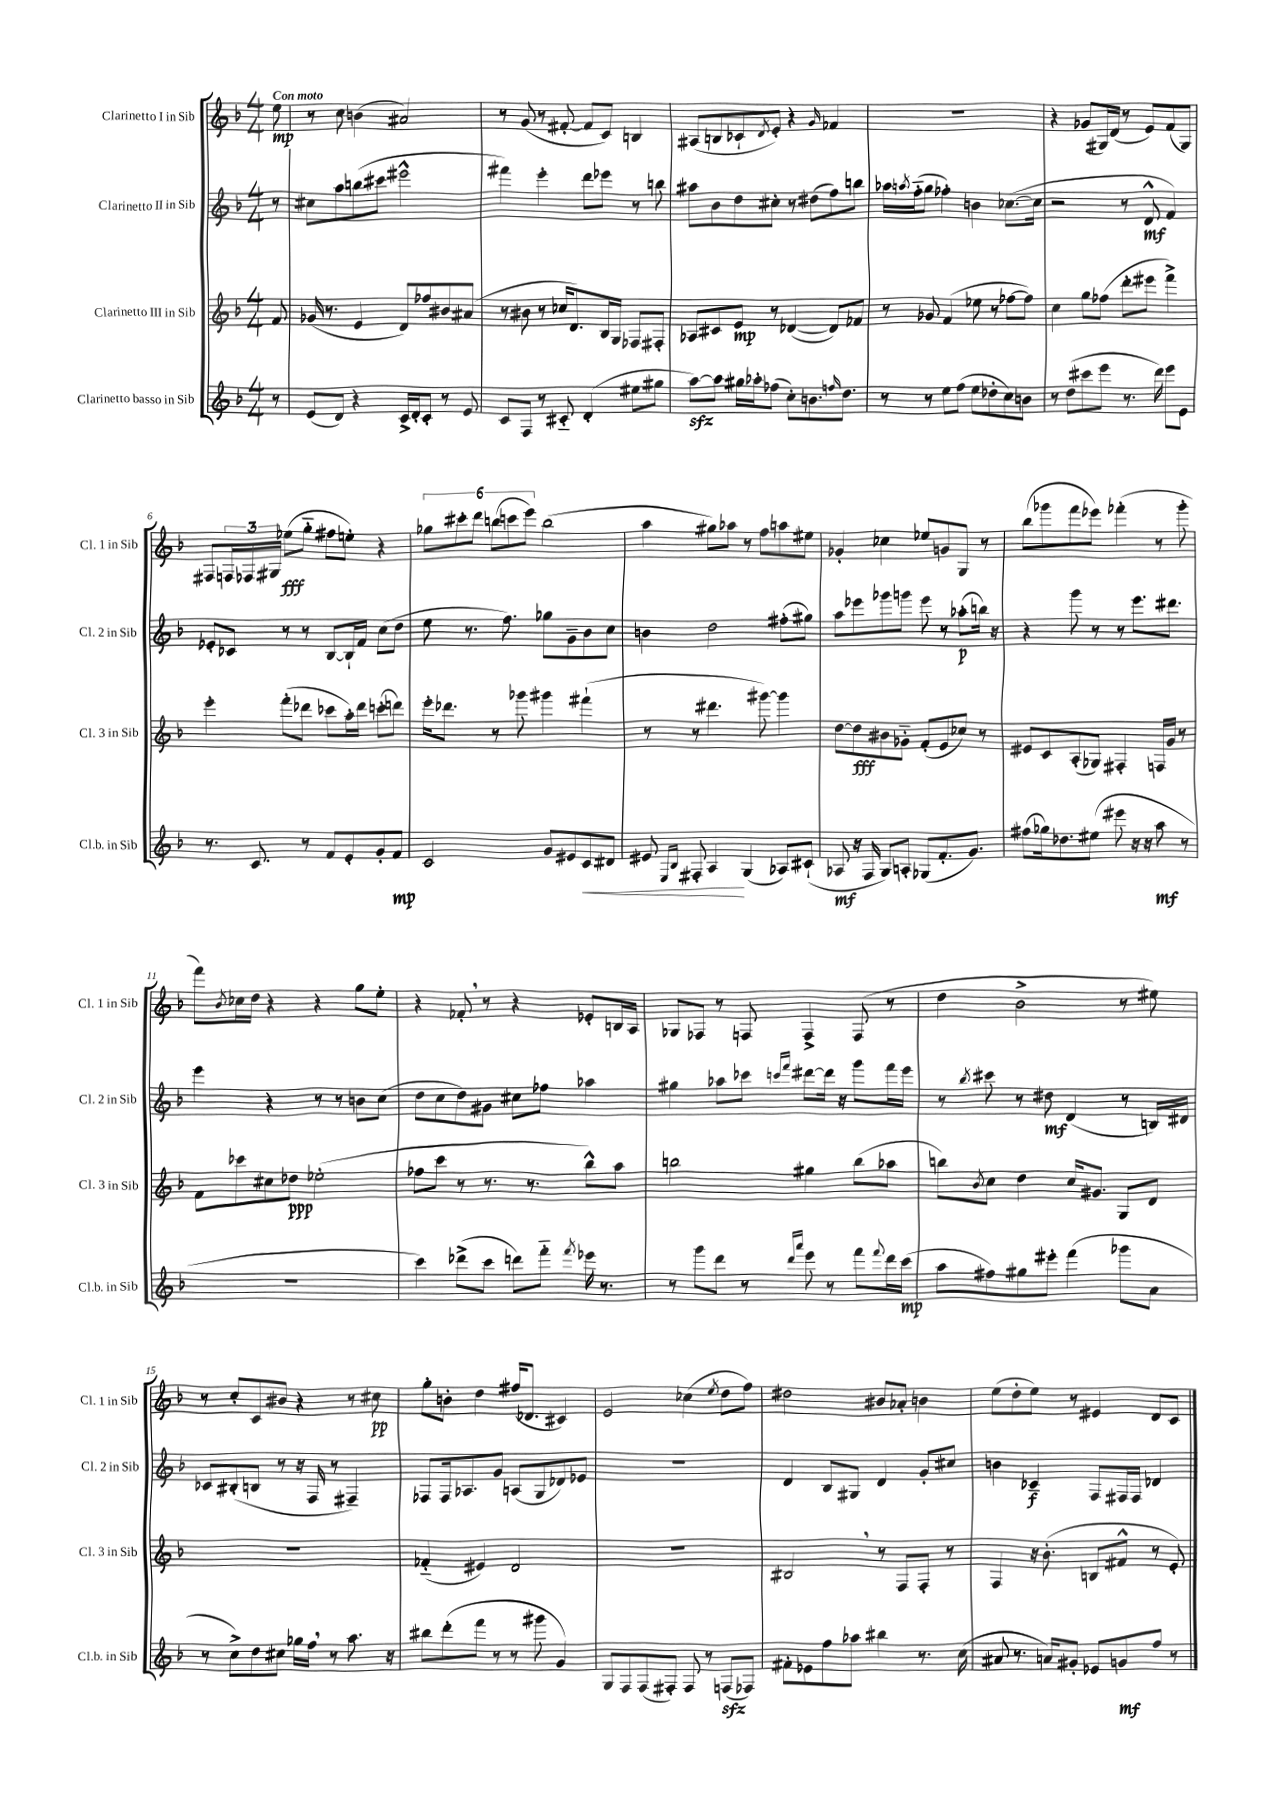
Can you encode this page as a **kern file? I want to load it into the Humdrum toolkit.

**kern	**kern	**kern	**kern
*staff4	*staff3	*staff2	*staff1
*clefG2	*clefG2	*clefG2	*clefG2
*k[b-]	*k[b-]	*k[b-]	*k[b-]
*M4/4	*M4/4	*M4/4	*M4/4
8r	8f	8r	8ee
=	=	=	=
(8e	(16g-	8cc#	8r
.	8.r	.	.
8d)	.	8aa	8cc
4r	4e	(8bb	(4b
.	.	8ccc#	.
16c^	8d)	2eee#^^	2a#)
16d'	.	.	.
8c'	8ff-	.	.
8r	8b#	.	.
8e	(8a#	.	.
=	=	=	=
8c	8r	4fff#)	8r
8F	8b#	.	(8g
8r	8r	4eee'	8r
8c#'~	16cc-	.	[8f#'
.	8.d)	.	.
(4d'	.	8ddd	8f#]
.	16B-	8eee-	8c)
.	16G	.	.
8ee#	8F-	8r	4B
8gg#	8F#'	8bb	.
=	=	=	=
[8aa)	8A-	8aa#	(8A#
8aa]	8c#	8b-	8B
16gg#	8e	8dd	8c-`
16aa-'	.	.	.
.	.	.	8qd
(8ff-	8r	8cc#'	8e')
8cc')	([4d-	8r	4r
8.b	.	(8dd#	.
.	.	.	16qqg
.	8d-])	8ff)	4f-
16qqff	.	.	.
8.dd	.	.	.
.	8f-	8bb	.
=	=	=	=
8r	8r	16aa-	1r
.	.	8qaa	.
.	.	(16ff'~	.
8r	8g-	8gg	.
8ee	(4f	4ff-')	.
(8ff	.	.	.
8ee	8ee-	4b	.
8dd-'	8r	.	.
8cc)	[8ff-	([8.cc-	.
8b	8ff-])	.	.
.	.	16cc-]	.
=	=	=	=
8r	4cc	2r	4r
(8dd	.	.	.
8ccc#	8gg	.	(8g-
8eee	(8ff-	.	16G#)
.	.	.	(16d
8.r	8ddd'	8r	8r
.	8eee#	8d^^	8e)
16ddd)	.	.	.
8eee	4fff^)	4f)	(8f
8e	.	.	8G#)
=	=	=	=
8.r	4eee'	8e-'	8F#
.	.	8c-	24F
.	.	.	24F-
8.c	.	.	.
.	.	.	24G#
.	(8fff'	8r	(8ee-
8r	8ddd-	8r	8gg'~
8f	8ccc-	[8B-	8ff#
8e'	16aa')	16B-`]	8ee')
.	16ddd-	16f	.
8g'	(8ccc'	(8cc	4r
8f	8ddd)	8dd	.
=	=	=	=
2c	16eee'	8ee	12gg-
.	8.ddd-	.	.
.	.	.	12ccc#'
.	.	8.r	.
.	.	.	12ddd
.	8r	.	(12bb
.	.	8.ff)	.
.	.	.	12ccc
.	8ggg-	.	.
.	.	.	12eee)
8g	4ggg#	8gg-	(2bb
8e#	.	8g~	.
8c	(4fff#`	8b-	.
8d#	.	8cc	.
=	=	=	=
8e#	8r	4b	4aa
16qqE	.	.	.
16qqB-	.	.	.
8F#'	8r	.	.
4A	4.ddd#	2dd	8gg#)
.	.	.	8aa-
(4G	.	.	8r
.	[8ggg#)	.	8ff
8A-)	4ggg#]	(8ff#'	8aa
(8c#`	.	8gg#)	8ee#
=	=	=	=
8A-	[8dd	8aa	4g-'
16r	8dd]	8eee-	.
16F	.	.	.
8G)	8b#	8ggg-	4cc-
8A'	8g-'~	8ggg	.
(8G-	(8f'	8eee-	8ee-
8.f'	8e	8r	8g
.	8cc-)	(8aa-'	8G
8.g)	.	.	.
.	8r	16bb)	8r
.	.	16r	.
=	=	=	=
(8ff#	8e#	4r	(8bb-
16gg-)	8c	.	8ggg-
8.dd-	.	.	.
.	(8A'	8ggg	8fff
(8ee#	8G-)	8r	8eee-)
8eee#	4F#'	8r	(4fff-'
16r	.	8.eee	.
16r	.	.	.
8aa	16F	.	8r
.	16g	8.ddd#	.
8r	8r	.	8ggg-'
=	=	=	=
1r	8f	4eee	8fff)
.	.	.	8qb-
.	8ccc-	.	16cc-
.	.	.	16dd
.	8cc#	4r	4r
.	8dd-	.	.
.	(2ee-'	8r	4r
.	.	8r	.
.	.	8b	8gg
.	.	(8cc	8ee'
=	=	=	=
4ccc)	8ff-	8dd	4r
.	8ccc	8cc	.
(8ddd-^	8r	8dd)	8f-'
8ccc	8.r	8g#	8r
8ddd)	.	8cc#	4r
.	8.r	.	.
8fff'~	.	8ff-	.
8qfff	.	.	.
16eee-	8bb-^^)	4aa-	8e-'
8.r	.	.	.
.	8aa	.	16B
.	.	.	16A
=	=	=	=
8r	2bb	4gg#	8G-
8ggg	.	.	8F-
8ddd	.	8aa-	8r
8r	.	8ccc-	8F
16qqddd	.	16qqccc	.
16qqaaa	.	16qqfff	.
8eee	4gg#	[8ddd#	4F^
8r	.	16ddd#]	.
.	.	16r	.
8fff	(8bb	8ggg	(8F
8qqfff	.	.	.
16ddd	8aa-	16fff	8r
(16ccc	.	16eee	.
=	=	=	=
8aa	8bb)	8r	4dd
.	8qb-	8qbb-	.
8ff#)	8cc	8ccc#	.
8gg#	4dd	8r	2b-^
8eee#'	.	8dd#	.
(4fff	16cc	(4d	.
.	8.g#	.	.
8ggg-	8G	8r	8r
8a	8d	16B)	8ee#)
.	.	16d#	.
=	=	=	=
8r	1r	8c-	8r
8cc^)	.	(8B#'	8cc'
8dd	.	8B	8c
8cc#	.	8r	8b#
16gg-	.	16r	4r
16ff	.	16F	.
8r	.	8r	.
8.aa	.	4F#~)	8r
.	.	.	8cc#
16r	.	.	.
=	=	=	=
8bb#	(4f-'~	8F-	8gg'
(8ddd'	.	16F-	8b'
.	.	8.A-	.
8fff	4e#)	.	4dd
8r	.	8g	.
8r	2d	(8A	(16ff#
.	.	.	8.d-
8ggg#	.	8G	.
4g)	.	8d-)	4c#)
.	.	8e-	.
=	=	=	=
8G	1r	1r	2e
8F	.	.	.
(8F	.	.	.
8F#')	.	.	.
8F#	.	.	(4cc-
8r	.	.	.
.	.	.	8qee
(8F	.	.	8dd
8F-)	.	.	8ff)
=	=	=	=
8f#'	2B#	4d	2dd#
8e-	.	.	.
8ff	.	8B-	.
8aa-	.	8G#	.
4bb#	8r	4d	8b#
.	8F	.	8a-'
8.r	8F'	8g'	4b
.	8r	8cc#	.
(16cc	.	.	.
=	=	=	=
8a#	4F	4b	(8ee
8.r	.	.	8dd'
.	16r	4c-~	8ee)
16a)	(8.b-'	.	.
8g#'	.	.	8r
8e-	8B	8F	4e#
8g	8f#^^	16F#	.
.	.	16F#	.
8ff	8r	4d-	8d
8r	8e')	.	8c
==	==	==	==
*-	*-	*-	*-
